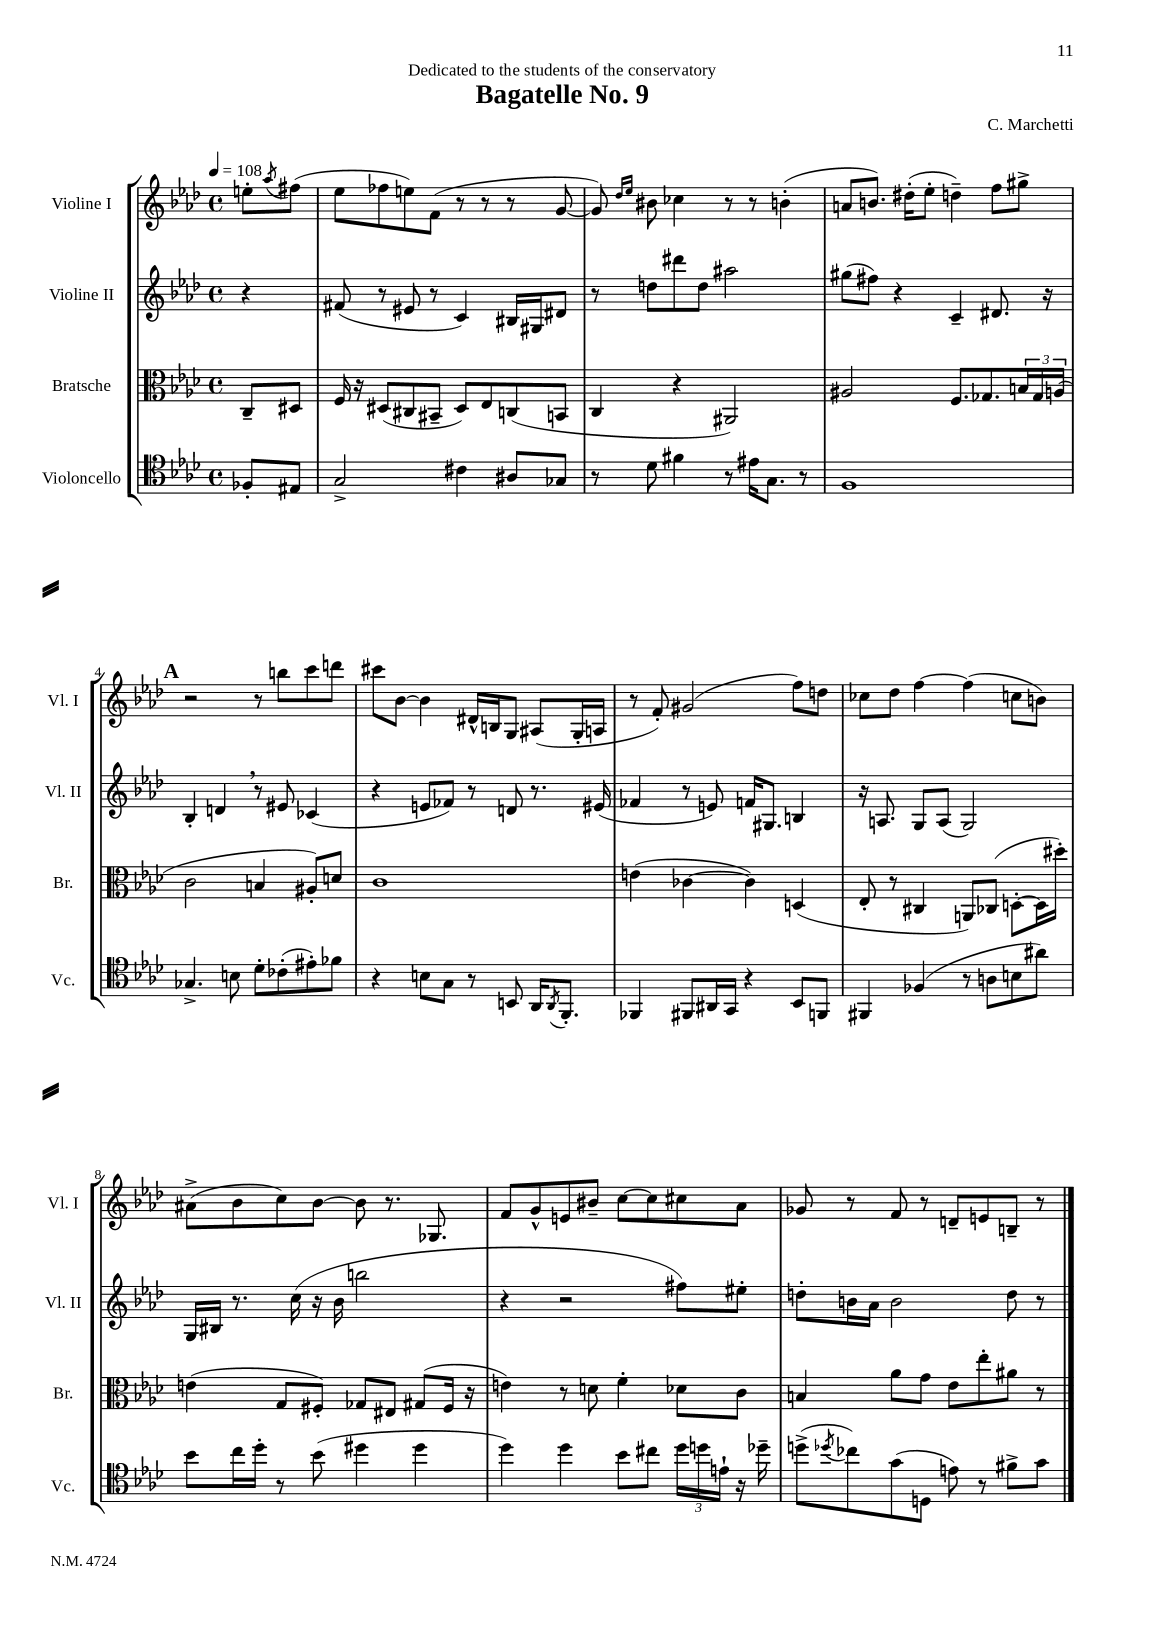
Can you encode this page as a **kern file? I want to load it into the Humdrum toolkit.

**kern	**kern	**kern	**kern
*part4	*part3	*part2	*part1
*staff4	*staff3	*staff2	*staff1
*I"Violoncello	*I"Bratsche	*I"Violine II	*I"Violine I
*I'Vc.	*I'Br.	*I'Vl. II	*I'Vl. I
*clefC4	*clefC3	*clefG2	*clefG2
*k[b-e-a-d-]	*k[b-e-a-d-]	*k[b-e-a-d-]	*k[b-e-a-d-]
*M4/4	*M4/4	*M4/4	*M4/4
*met(c)	*met(c)	*met(c)	*met(c)
*MM108	*MM108	*MM108	*MM108
=	=	=	=
8F-X'/L	8C~/L	4r	8een'\L
.	.	.	8qaa-/
8E#X/J	8D#X/J	.	(8ff#X\J
=1	=1	=1	=1
2G^/	16F/	(8f#X/	8ee-\L
.	16r	.	.
.	(8D#X/L	8r	8ff-X\
.	8C#X/	8e#X/	8een\)
.	8BB#X~/J	8r	(8f\J
4c#X\	8D#/L)	4c/)	8r
.	8E-/	.	8r
8A#X/L	(8Cn/	16B#X/LL	8r
.	.	16G#X/J	.
8G-X/J	8BBn/J	8d#X/J	[8g/
=2	=2	=2	=2
8r	4C/	8r	8g/])
.	.	.	16qqdd-/LL
.	.	.	16qqee-/JJ
8d-\	.	8ddn\L	8b#X\
4f#X\	4r	8ddd#X\	4cc-X\
.	.	8dd\J	.
8r	2AA#X/)	2aa#X\	8r
16e#X\KL	.	.	8r
8.G\J	.	.	.
.	.	.	(4bn'\
8r	.	.	.
=3	=3	=3	=3
1F	2A#X/	(8gg#X\L	8an/L
.	.	8ff#X\J)	8.bn/J)
.	.	4r	.
.	.	.	(16dd#X'\KL
.	.	.	8ee-'\J
.	8.F/L	4c~/	4ddn~\)
.	8.G-X/	.	.
.	.	8.d#X/	8ff\L
.	24Bn/L	.	8gg#X^\J
.	24G-/	.	.
.	.	16r	.
.	(24An/JJ	.	.
!!LO:LB:g=z
!!LO:REH:place=s1:t=A
=4	=4	=4	=4
4.G-X^/	2c\	4B-'/	2r
.	.	4dn,/	.
8Bn\	.	.	.
8d-'\L	4Bn/	8r	8r
(8c-X'\	.	8e#X/	8bbn\L
8e#X'\)	8A#X'/L)	(4c-X/	8ccc\
8f-X\J	8dn/J	.	8dddn\J
=5	=5	=5	=5
4r	1c	4r	8ccc#X\L
.	.	.	[8b-\J
8Bn\L	.	8en/L	4b-\]
8G\J	.	8f-X/J)	.
8r	.	8r	16d#X^^/LL
.	.	.	16Bn/J
8BBn/	.	8dn/	8G/J
16AA-/KL	.	8.r	(8A#X/L
8qAA-/	.	.	.
8.FF'/J	.	.	.
.	.	.	16G'/L
.	.	(16e#X/	16An/JJ
=6	=6	=6	=6
4FF-X/	(4en\	4f-X/	8r
.	.	.	8f'/)
8FF#X/L	[4c-X\	8r	(2g#X/
16AA#X/L	.	8en/)	.
16GG/JJ	.	.	.
4r	4c-\])	16fn/KL	.
.	.	8.G#X/J	.
8BB-/L	(4Dn/	4Bn/	8ff\L)
8FFn/J	.	.	8ddn\J
=7	=7	=7	=7
4FF#X/	8E-'/	16r	8cc-X\L
.	.	8.An/	.
.	8r	.	8dd-\J
(4F-X/	4C#X/	8G/L	[4ff\
.	.	(8A/J	.
8r	8AAn/L)	2G/)	(4ff\]
8An\L	(8C-X/J	.	.
8Bn\	[8Dn'\L	.	8ccn\L
8a#X\J)	16D\L]	.	8bn\J)
.	16dd#X'\JJ)	.	.
!!LO:LB:g=z
=8	=8	=8	=8
8b-\L	(4en\	16G/LL	(8a#X^\L
.	.	16B#X/JJ	.
16cc\L	.	8.r	8b-\
16dd-'\JJ	.	.	.
8r	8G/L	.	8cc\)
.	.	(16cc\	.
(8b-\	8F#X'/J)	16r	[8b-\J
.	.	16b-\	.
4dd#X\	8G-X/L	2bbn\	8b-\]
.	8E#X/J	.	8.r
4dd#\	(8G#X/L	.	.
.	.	.	8.G-X/
.	16F#/Jk	.	.
.	16r	.	.
=9	=9	=9	=9
4dd-\)	4en\)	4r	8f/L
.	.	.	8g^^/
4dd-\	8r	2r	8en/
.	8dn\	.	8b#X~/J
8b-\L	4f'\	.	[8cc\L
8cc#X\J	.	.	8cc\]
24dd-\LL	8d-X\L	8ff#X\L)	8cc#X\
24ddn\	.	.	.
24en`\JJ	.	.	.
16r	8c\J	8ee#X'\J	8a-\J
16dd-X~\	.	.	.
=10	=10	=10	=10
(8ddn^\L	4Bn/	8ddn'\L	8g-X/
8qdd-X/	.	.	.
8cc-X\)	.	16bn\L	8r
.	.	16a-\JJ	.
(8g\	8a-\L	2b\	8f/
8Dn\J	8g\J	.	8r
8en\)	8e-\L	.	8dn~/L
8r	8ee-'\	.	8en/
8f#X^\L	8a#X\J	8dd\	8Bn~/J
8g\J	8r	8r	8r
==	==	==	==
*-	*-	*-	*-
